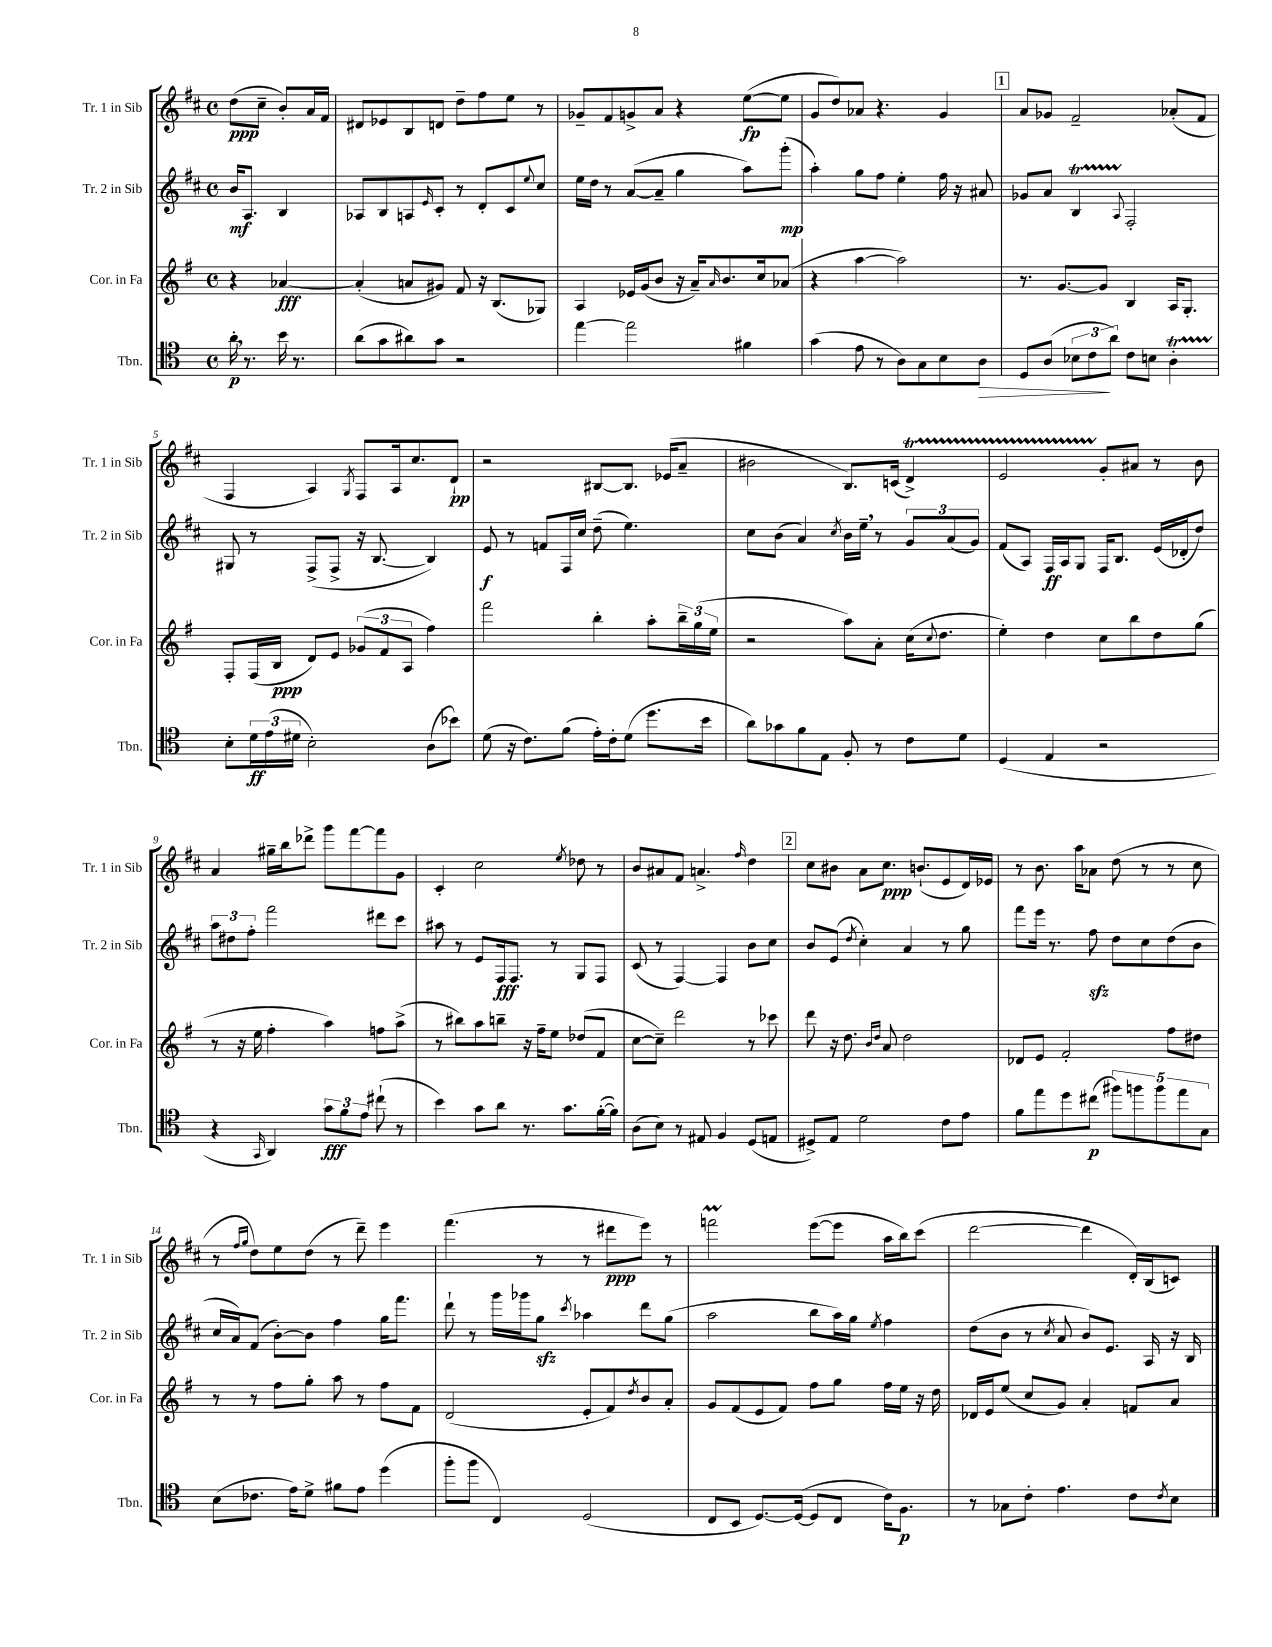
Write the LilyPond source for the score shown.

<<
\new StaffGroup <<
\new Staff = "s0" \with { instrumentName = "Tr. 1 in Sib" shortInstrumentName = "Tr. 1 in Sib" } {
    \clef treble \key d \major \defaultTimeSignature \time 4/4 \partial 2
    d''8\ppp( cis''8-- b'8-.) a'16 fis'16 |
    dis'8 ees'8 b8 d'8 d''8-- fis''8 e''8 r8 |
    ges'8-- fis'8 g'8-> a'8 r4 e''8~\fp( e''8 |
    g'8 d''8) aes'8 r4. g'4 |
    \mark \markup { \box "1" } a'8 ges'8 fis'2-- aes'8-.( fis'8 |
    fis4 a4) \acciaccatura { g8 } fis8 a16 cis''8. d'8-!\pp |
    r2 bis8~ bis8. ees'16( a'8-- |
    bis'2 b8.) c'16( d'4->\startTrillSpan) |
    e'2 g'8-.\stopTrillSpan ais'8 r8 b'8 |
    a'4 gis''16-- b''16 des'''8-> g'''8 fis'''8~ fis'''8 g'8 |
    cis'4-. cis''2 \acciaccatura { e''8 } des''8 r8 |
    b'8 ais'8 fis'8 a'4.-> \grace { fis''16 } d''4 |
    \mark \markup { \box "2" } cis''8 bis'8 a'8 cis''8.\ppp b'8.-!( e'8 d'16) ees'16 |
    r8 b'8. a''16 aes'8 d''8( r8 r8 cis''8 |
    r8 \grace { fis''16 g''16 } d''8) e''8 d''8( r8 d'''8--) e'''4 |
    fis'''4.( r8 r8 dis'''8\ppp e'''8) r8 |
    f'''2\prall e'''8~( e'''8 a''16 b''16) cis'''8( |
    d'''2~ d'''4 d'16-.) b16( c'8) \bar "|." |
}
\new Staff = "s1" \with { instrumentName = "Tr. 2 in Sib" shortInstrumentName = "Tr. 2 in Sib" } {
    \clef treble \key d \major \defaultTimeSignature \time 4/4 \partial 2
    b'16\mf a8. b4 |
    aes8 b8 a8 \grace { e'16 } cis'8-. r8 d'8-. cis'8 \appoggiatura { e''8 } cis''8 |
    e''16 d''16 r8 a'8~( a'8-- g''4 a''8) g'''8-.\mp( |
    a''4-.) g''8 fis''8 e''4-. fis''16 r16 ais'8 |
    \mark \markup { \box "1" } ges'8 a'8 b4\startTrillSpan \appoggiatura { a8 } fis2-.\stopTrillSpan |
    gis8 r8 fis8->( fis8-> r16 b8.~ b4) |
    e'8\f r8 f'8 fis16 cis''16 d''8--( e''4.) |
    cis''8 b'8( a'4) \acciaccatura { cis''8 } b'16 e''16-- \breathe r8 \tuplet 3/2 { g'8 a'8( g'8) } |
    fis'8( a8) fis16\ff a16 g8 fis16 b8. e'16( des'16-. d''8) |
    \tuplet 3/2 { a''8 dis''8 fis''8-. } fis'''2 dis'''8 cis'''8 |
    ais''8 r8 e'8 fis16\fff fis8. r8 g8 fis8 |
    cis'8( r8 fis4~) fis4 b'8 cis''8 |
    \mark \markup { \box "2" } b'8 e'8( \acciaccatura { d''8 } cis''4-.) a'4 r8 g''8 |
    fis'''8 e'''16 r8. fis''8\sfz d''8 cis''8 d''8( b'8 |
    cis''16 a'16) fis'8( b'8~-.) b'8 fis''4 g''16 fis'''8. |
    d'''8-! r8 g'''16 ges'''16 g''8\sfz \acciaccatura { cis'''8 } aes''4 d'''8 g''8( |
    a''2 b''8 a''16) g''16 \acciaccatura { e''8 } fis''4 |
    d''8( b'8 r8 \acciaccatura { cis''8 } a'8 b'8) e'8. a16 r16 b16 \bar "|." |
}
\new Staff = "s2" \with { instrumentName = "Cor. in Fa" shortInstrumentName = "Cor. in Fa" } {
    \clef treble \key g \major \defaultTimeSignature \time 4/4 \partial 2
    r4 aes'4~\fff |
    aes'4-.( a'8 gis'8) fis'8 r16 b8.( ges8) |
    a4 ees'16 g'16( b'8 r16 a'16--) \grace { a'16 } b'8. c''16 aes'8( |
    r4 a''4~ a''2) |
    \mark \markup { \box "1" } r8. g'8.~ g'8 b4 a16 g8.-. |
    fis8-. fis16( b16\ppp d'8) e'8 \tuplet 3/2 { ges'8( fis'8 a8 } fis''4) |
    fis'''2 b''4-. a''8-. \tuplet 3/2 { b''16-- g''16( e''16 } |
    r2 a''8) a'8-. c''16( \appoggiatura { c''8 } d''8. |
    e''4-.) d''4 c''8 b''8 d''8 g''8( |
    r8 r16 e''16 fis''4-. a''4) f''8 a''8->( |
    r8 bis''8) a''8 b''8-- r16 fis''16-- e''8 des''8( fis'8 |
    c''8~ c''8--) d'''2 r8 ces'''8 |
    \mark \markup { \box "2" } d'''8 r16 d''8. \grace { b'16 d''16 } a'8 d''2 |
    des'8 e'8 fis'2-. fis''8 dis''8 |
    r8 r8 fis''8 g''8-. a''8 r8 fis''8 fis'8 |
    d'2( e'8-. fis'8) \acciaccatura { d''8 } b'8 a'8-. |
    g'8 fis'8( e'8 fis'8) fis''8 g''8 fis''16 e''16 r16 d''16 |
    des'16 e'16 e''8( c''8 g'8) a'4-. f'8 a'8 \bar "|." |
}
\new Staff = "s3" \with { instrumentName = "Tbn." shortInstrumentName = "Tbn." } {
    \clef tenor \key c \major \defaultTimeSignature \time 4/4 \partial 2
    a'16-.\p \breathe r8. b'16 r8. |
    a'8( g'8 ais'8) g'8 r2 |
    e''4~ e''2 fis'4 |
    g'4( e'8 r8 a8) g8 b8 a8\> |
    \mark \markup { \box "1" } d8 a8( \tuplet 3/2 { bes8 c'8\! a'8) } c'8 b8 a4-.\startTrillSpan |
    b8-.\stopTrillSpan \tuplet 3/2 { d'16\ff e'16( dis'16 } b2-.) a8( bes'8) |
    d'8( r16 c'8.) f'8( e'16-.) c'16-. d'8( d''8. b'16 |
    a'8) ges'8 f'8 e8 f8-. r8 c'8 d'8 |
    d4( e4 r2 |
    r4 \grace { g,16 } a,4) \tuplet 3/2 { g'8\fff f'8 e'8 } cis''8-!( r8 |
    b'4) g'8 a'8 r8. g'8. f'16~-.( f'16) |
    a8( b8) r8 eis8 f4 d8( e8 |
    \mark \markup { \box "2" } dis8->) e8 d'2 c'8 e'8 |
    f'8 e''8 d''8 cis''8\p( \tuplet 5/4 { fis''8) f''8 f''8 e''8 g8 } |
    b8( ces'8. e'16) d'8-> fis'8 e'8 d''4( |
    f''8-. f''8 c4) d2( |
    c8 b,8 d8.~) d16~( d8 c8 c'16) f8.\p |
    r8 ges8 c'8-. e'4. c'8 \acciaccatura { c'8 } b8 \bar "|." |
}
>>
>>
